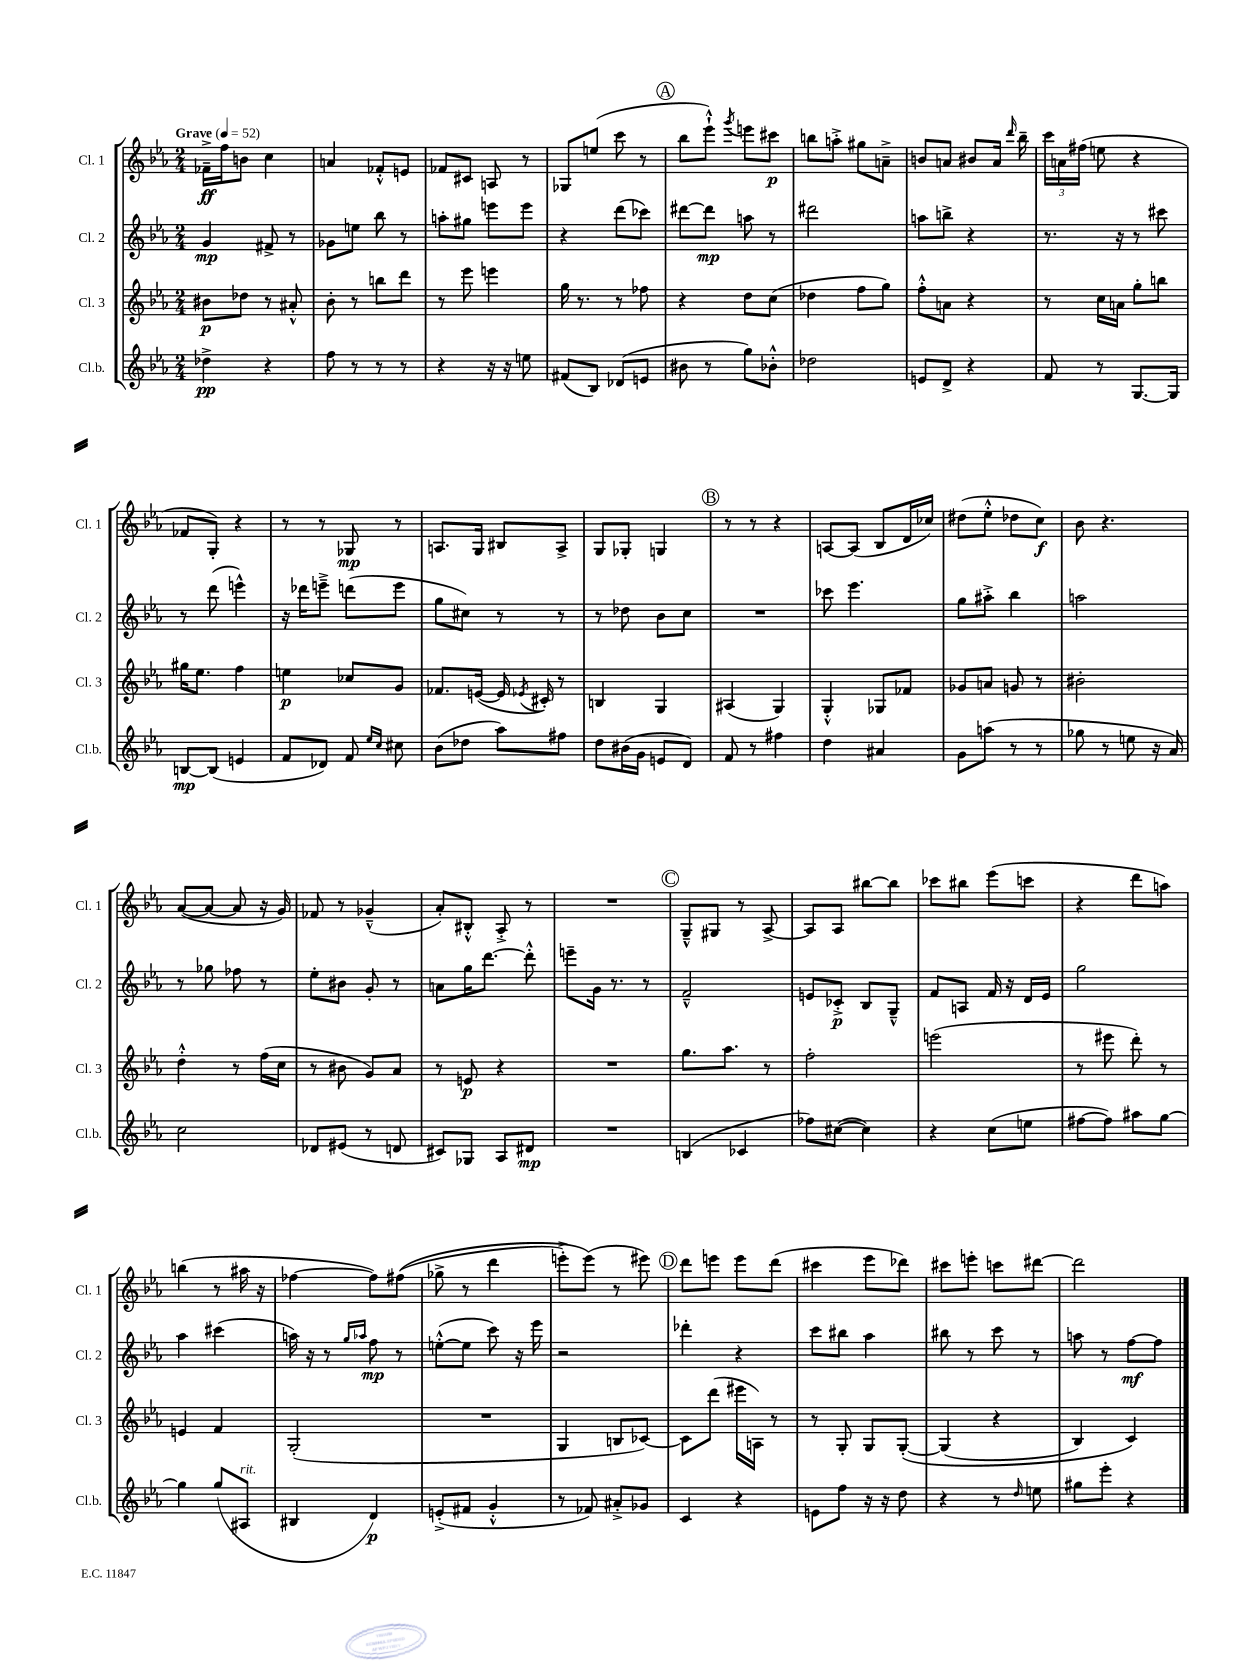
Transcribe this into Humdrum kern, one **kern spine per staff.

**kern	**dynam	**kern	**dynam	**kern	**dynam	**kern	**dynam
*part4	*part4	*part3	*part3	*part2	*part2	*part1	*part1
*staff4	*staff4	*staff3	*staff3	*staff2	*staff2	*staff1	*staff1
*I"Cl.b.	*	*I"Cl. 3	*	*I"Cl. 2	*	*I"Cl. 1	*
*I'Cl.b.	*	*I'Cl. 3	*	*I'Cl. 2	*	*I'Cl. 1	*
*clefG2	*	*clefG2	*	*clefG2	*	*clefG2	*
*k[b-e-a-]	*	*k[b-e-a-]	*	*k[b-e-a-]	*	*k[b-e-a-]	*
*M2/4	*	*M2/4	*	*M2/4	*	*M2/4	*
*MM52	*	*MM52	*	*MM52	*	*MM52	*
=1	=1	=1	=1	=1	=1	=1	=1
!	!	!	!	!	!	!LO:TX:a:B:t=Grave	!
4dd-X^\	pp	8b#X\L	p	4g/	mp	16f-X~^\LL	ff
.	.	.	.	.	.	16ff\J	.
.	.	8dd-X\J	.	.	.	8bn\J	.
4r	.	8r	.	8f#X^/	.	4cc\	.
.	.	8a#X'^^/	.	8r	.	.	.
=2	=2	=2	=2	=2	=2	=2	=2
8ff\	.	8b-'\	.	8g-X\L	.	4an/	.
8r	.	8r	.	8een\J	.	.	.
8r	.	8bbn\L	.	8bb-\	.	8f-X'^^/L	.
8r	.	8ddd\J	.	8r	.	8en/J	.
=3	=3	=3	=3	=3	=3	=3	=3
4r	.	8r	.	8aan'\L	.	8f-X/L	.
.	.	8eee-\	.	8gg#X\J	.	8c#X/J	.
16r	.	4eeen\	.	8eeen\L	.	8An/	.
16r	.	.	.	.	.	.	.
8een\	.	.	.	8eee\J	.	8r	.
=4	=4	=4	=4	=4	=4	=4	=4
(8f#X/L	.	16gg\	.	4r	.	8G-X/L	.
.	.	8.r	.	.	.	.	.
8B-/J)	.	.	.	.	.	(8een/J	.
(8d-X/L	.	8r	.	(8ddd\L	.	8ccc\	.
8en/J	.	8ff-X\	.	8ccc-X\J)	.	8r	.
!!LO:REH:place=s1:t=A
=5	=5	=5	=5	=5	=5	=5	=5
8b#X\	.	4r	.	[8ddd#X\L	.	8bb-\L	.
8r	.	.	.	8ddd#\J]	mp	8eee-`^^\J)	.
.	.	.	.	.	.	8qggg/	.
8gg\L)	.	8dd\L	.	8aan\	.	8eeen\L	.
8b-X'^^\J	.	(8cc\J	.	8r	.	8ccc#X\J	p
=6	=6	=6	=6	=6	=6	=6	=6
2dd-X\	.	4dd-X\	.	2ddd#X\	.	8bbn\L	.
.	.	.	.	.	.	8aan'^\J	.
.	.	8ff\L	.	.	.	8gg#X\L	.
.	.	8gg\J)	.	.	.	8an~^\J	.
=7	=7	=7	=7	=7	=7	=7	=7
8en/L	.	8ff'^^\L	.	8aan\L	.	8bn/L	.
8d^/J	.	8an\J	.	8bbn^\J	.	8an/J	.
4r	.	4r	.	4r	.	8b#X/L	.
.	.	.	.	.	.	16a/Jk	.
.	.	.	.	.	.	16qqddd/	.
.	.	.	.	.	.	16bb-~\	.
=8	=8	=8	=8	=8	=8	=8	=8
8f/	.	8r	.	8.r	.	24ccc\LL	.
.	.	.	.	.	.	24an\	.
.	.	.	.	.	.	(24ff#X\JJ	.
8r	.	16cc\LL	.	.	.	8een\	.
.	.	16an\JJ	.	16r	.	.	.
[8.G/L	.	8gg'\L	.	8r	.	4r	.
.	.	8bbn\J	.	8ccc#X\	.	.	.
16G/Jk]	.	.	.	.	.	.	.
!!LO:LB:g=z
=9	=9	=9	=9	=9	=9	=9	=9
[8Bn/L	mp	16gg#X\KL	.	8r	.	8f-X/L	.
.	.	8.ee-\J	.	.	.	.	.
(8B/J]	.	.	.	(8ddd\	.	8G'/J)	.
4en/	.	4ff\	.	4eeen^^\)	.	4r	.
=10	=10	=10	=10	=10	=10	=10	=10
8f/L	.	4een\	p	16r	.	8r	.
.	.	.	.	16ddd-X\KL	.	.	.
8d-X/J)	.	.	.	8eeen~^\J	.	8r	.
8f/	.	8cc-X/L	.	(8dddn\L	.	8G-X/	mp
16qqee-/LL	.	.	.	.	.	.	.
16qqcc/JJ	.	.	.	.	.	.	.
8cc#X\	.	8g/J	.	8eee\J	.	8r	.
=11	=11	=11	=11	=11	=11	=11	=11
(8b-\L	.	8.f-X/L	.	8gg\L	.	8.An/L	.
8dd-X\J	.	.	.	8cc#X\J)	.	.	.
.	.	([16en/Jk	.	.	.	16G/Jk	.
8aa-\L)	.	16e/]	.	8r	.	8B#X/L	.
.	.	8qe-X/	.	.	.	.	.
.	.	16c#X'/)	.	.	.	.	.
8ff#X\J	.	8r	.	8r	.	8A^/J	.
=12	=12	=12	=12	=12	=12	=12	=12
8dd\L	.	4Bn/	.	8r	.	8G/L	.
(16b#X\L	.	.	.	8dd-X\	.	8G-X'/J	.
16g\JJ	.	.	.	.	.	.	.
8en/L	.	4G/	.	8b-\L	.	4Gn/	.
8d/J)	.	.	.	8cc\J	.	.	.
!!LO:REH:place=s1:t=B
=13	=13	=13	=13	=13	=13	=13	=13
8f/	.	(4A#X/	.	2r	.	8r	.
8r	.	.	.	.	.	8r	.
4ff#X\	.	4G/)	.	.	.	4r	.
=14	=14	=14	=14	=14	=14	=14	=14
4dd\	.	4G'^^/	.	8ccc-X\	.	[8An/L	.
.	.	.	.	4.eee-\	.	(8A/J]	.
4a#X/	.	8G-X/L	.	.	.	8B-/L	.
.	.	8f-X/J	.	.	.	16d/L	.
.	.	.	.	.	.	16cc-X/JJ)	.
=15	=15	=15	=15	=15	=15	=15	=15
8g\L	.	8g-X/L	.	8gg\L	.	(8dd#X\L	.
(8aan\J	.	8an/J	.	8aa#X'^\J	.	8ee-'^^\J	.
8r	.	8gn/	.	4bb-\	.	8dd-X\L	.
8r	.	8r	.	.	.	8cc\J)	f
=16	=16	=16	=16	=16	=16	=16	=16
8gg-X\	.	2b#X'\	.	2aan\	.	8b-\	.
8r	.	.	.	.	.	4.r	.
8een\	.	.	.	.	.	.	.
16r	.	.	.	.	.	.	.
16a-/)	.	.	.	.	.	.	.
!!LO:LB:g=z
=17	=17	=17	=17	=17	=17	=17	=17
2cc\	.	4dd'^^\	.	8r	.	([8a-/L	.
.	.	.	.	8gg-X\	.	8a-/J_	.
.	.	8r	.	8ff-X\	.	8a-/]	.
.	.	(16ff\LL	.	8r	.	16r	.
.	.	16cc\JJ	.	.	.	16g/)	.
=18	=18	=18	=18	=18	=18	=18	=18
8d-X/L	.	8r	.	8ee-'\L	.	8f-X/	.
(8e#X/J	.	8b#X\	.	8b#X\J	.	8r	.
8r	.	8g/L)	.	8g'/	.	(4g-X~^^/	.
8dn/	.	8a-/J	.	8r	.	.	.
=19	=19	=19	=19	=19	=19	=19	=19
8c#X/L)	.	8r	.	8an\L	.	8a-'/L)	.
8G-X/J	.	8en/	p	16gg\K	.	8B#X'^^/J	.
.	.	.	.	[8.ddd\J	.	.	.
8A-/L	.	4r	.	.	.	8A-'^/	.
8d#X/J	mp	.	.	8ddd'^^\]	.	8r	.
=20	=20	=20	=20	=20	=20	=20	=20
2r	.	2r	.	8eeen~\L	.	2r	.
.	.	.	.	16g\Jk	.	.	.
.	.	.	.	8.r	.	.	.
.	.	.	.	8r	.	.	.
!!LO:REH:place=s1:t=C
=21	=21	=21	=21	=21	=21	=21	=21
(4Bn/	.	8.gg\L	.	2f~^^/	.	8G~^^/L	.
.	.	.	.	.	.	8G#X/J	.
.	.	8.aa-\J	.	.	.	.	.
4c-X/	.	.	.	.	.	8r	.
.	.	8r	.	.	.	[8A-^/	.
=22	=22	=22	=22	=22	=22	=22	=22
8ff-X\L)	.	2ff'\	.	8en/L	.	8A-/L]	.
([8cc#X\J	.	.	.	8c-X'^/J	p	8A-/J	.
4cc#\])	.	.	.	8B-/L	.	[8bb#X\L	.
.	.	.	.	8G~^^/J	.	8bb#\J]	.
=23	=23	=23	=23	=23	=23	=23	=23
4r	.	(2eeen\	.	8f/L	.	8ccc-X\L	.
.	.	.	.	8An/J	.	8bb#X\J	.
(8cc\L	.	.	.	16f/	.	(8eee-\L	.
.	.	.	.	16r	.	.	.
8een\J	.	.	.	16d/LL	.	8cccn\J	.
.	.	.	.	16e-/JJ	.	.	.
=24	=24	=24	=24	=24	=24	=24	=24
[8ff#X\L	.	8r	.	2gg\	.	4r	.
8ff#\J])	.	8eee#X\	.	.	.	.	.
8aa#X\L	.	8ddd'\)	.	.	.	8ddd\L	.
[8gg\J	.	8r	.	.	.	8aan\J)	.
!!LO:LB:g=z
=25	=25	=25	=25	=25	=25	=25	=25
4gg\]	.	4en/	.	4aa-\	.	(4bbn\	.
(8gg/L	.	4f/	.	(4ccc#X\	.	8r	.
!LO:TX:a:i:t=rit.	!	!	!	!	!	!	!
8A#X/J	.	.	.	.	.	16aa#X\	.
.	.	.	.	.	.	16r	.
=26	=26	=26	=26	=26	=26	=26	=26
4B#X/	.	(2G'/	.	16aan\)	.	[4ff-X\	.
.	.	.	.	16r	.	.	.
.	.	.	.	8r	.	.	.
.	.	.	.	16qqgg/LL	.	.	.
.	.	.	.	16qqaa-X/JJ	.	.	.
4d/)	p	.	.	8ff\	mp	8ff-\L])	.
.	.	.	.	8r	.	((8ff#X\J	.
=27	=27	=27	=27	=27	=27	=27	=27
(8en'^/L	.	2r	.	([8een'^^\L	.	8gg-X^\	.
8f#X/J	.	.	.	8ee\J]	.	8r	.
4g'^^/	.	.	.	8ccc\)	.	4ddd\	.
.	.	.	.	16r	.	.	.
.	.	.	.	16eee-\	.	.	.
=28	=28	=28	=28	=28	=28	=28	=28
8r	.	4G/	.	2r	.	8eeen'^\L)	.
8f-X/)	.	.	.	.	.	(8eee\J)	.
8a#X'^/L	.	8Bn/L	.	.	.	8r	.
8g-X/J	.	[8c-X/J)	.	.	.	8eee#X\)	.
!!LO:REH:place=s1:t=D
=29	=29	=29	=29	=29	=29	=29	=29
4c/	.	8c-\L]	.	4ddd-X'\	.	8ddd\L	.
.	.	(8ddd\J	.	.	.	8eeen\J	.
4r	.	16eee#X\LL	.	4r	.	8eee\L	.
.	.	16An\JJ)	.	.	.	.	.
.	.	8r	.	.	.	(8ddd\J	.
=30	=30	=30	=30	=30	=30	=30	=30
8en\L	.	8r	.	8ccc\L	.	4ccc#X\	.
8ff\J	.	8G'/	.	8bb#X\J	.	.	.
16r	.	8G/L	.	4aa-\	.	8eee-\L	.
16r	.	.	.	.	.	.	.
8dd\	.	([8G'/J	.	.	.	8ddd-X\J)	.
=31	=31	=31	=31	=31	=31	=31	=31
4r	.	(4G/]	.	8bb#X\	.	8ccc#X\L	.
.	.	.	.	8r	.	8eeen'\J	.
8r	.	4r	.	8ccc\	.	8cccn\L	.
16qqdd/	.	.	.	.	.	.	.
8een\	.	.	.	8r	.	[8ddd#X\J	.
=32	=32	=32	=32	=32	=32	=32	=32
8gg#X\L	.	4B-/)	.	8aan\	.	2ddd#\]	.
8eee-'\J	.	.	.	8r	.	.	.
4r	.	4c/)	.	[8ff\L	mf	.	.
.	.	.	.	8ff\J]	.	.	.
==	==	==	==	==	==	==	==
*-	*-	*-	*-	*-	*-	*-	*-
